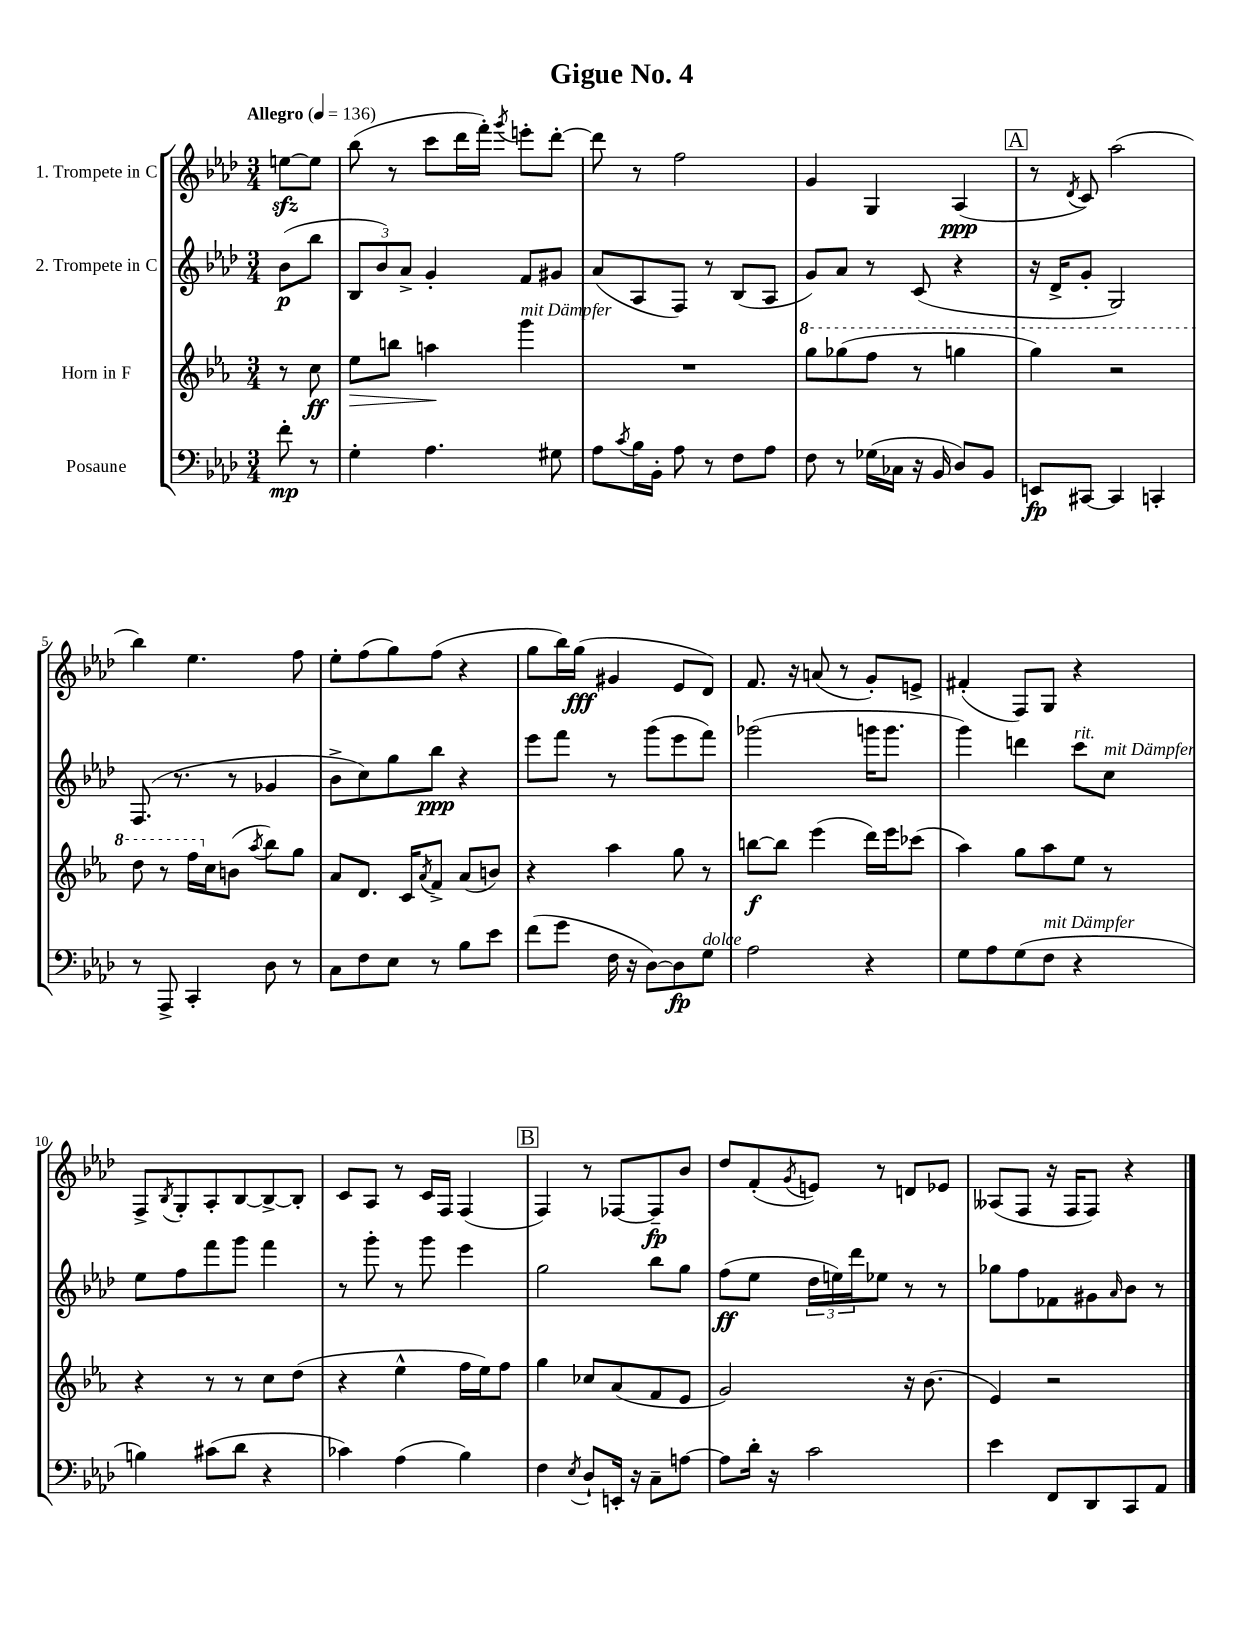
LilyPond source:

\header { title = "Gigue No. 4" }
<<
\new StaffGroup <<
\new Staff = "s0" \with { instrumentName = "1. Trompete in C" } {
    \clef treble \key aes \major \numericTimeSignature \time 3/4 \partial 4 \tempo "Allegro" 4 = 136
    e''8~\sfz e''8 |
    bes''8( r8 c'''8 des'''16 f'''16-.) \acciaccatura { g'''8 } e'''8-. des'''8~-. |
    des'''8 r8 f''2 |
    g'4 g4 aes4\ppp( |
    \mark \markup { \box "A" } r8 \acciaccatura { des'8 } c'8) aes''2( |
    bes''4) ees''4. f''8 |
    ees''8-. f''8( g''8) f''8( r4 |
    g''8 bes''16) g''16\fff( gis'4 ees'8 des'8) |
    f'8. r16 a'8( r8 g'8-.) e'8-> |
    fis'4-.( f8) g8 r4 |
    f8-> \acciaccatura { bes8 } g8-. aes8-. bes8~ bes8~-> bes8-. |
    c'8 aes8 r8 c'16 f16 f4( |
    \mark \markup { \box "B" } f4) r8 fes8~ fes8--\fp bes'8 |
    des''8 f'8-.( \acciaccatura { g'8 } e'8) r8 d'8 ees'8 |
    aeses8( f8 r16 f16 f8) r4 \bar "|." |
}
\new Staff = "s1" \with { instrumentName = "2. Trompete in C" } {
    \clef treble \key aes \major \numericTimeSignature \time 3/4 \partial 4
    bes'8\p( bes''8 |
    \tuplet 3/2 { bes8 bes'8) aes'8-> } g'4-. f'8 gis'8 |
    aes'8( aes8 f8) r8 bes8( aes8 |
    g'8) aes'8 r8 c'8( r4 |
    \mark \markup { \box "A" } r16 des'16-> g'8-. g2) |
    f8.( r8. r8 ges'4 |
    bes'8-> c''8) g''8 bes''8\ppp r4 |
    ees'''8 f'''8 r8 g'''8( ees'''8 f'''8) |
    ges'''2( g'''16 g'''8. |
    g'''4) d'''4 c'''8^\markup { \italic "rit." } c''8^\markup { \italic "mit Dämpfer" } |
    ees''8 f''8 f'''8 g'''8 f'''4 |
    r8 g'''8-. r8 g'''8 ees'''4 |
    \mark \markup { \box "B" } g''2 bes''8 g''8 |
    f''8\ff( ees''8 \tuplet 3/2 { des''16 e''16) des'''16 } ees''8 r8 r8 |
    ges''8 f''8 fes'8 gis'8 \grace { aes'16 } bes'8 r8 \bar "|." |
}
\new Staff = "s2" \with { instrumentName = "Horn in F" } {
    \clef treble \key ees \major \numericTimeSignature \time 3/4 \partial 4
    r8 c''8\ff |
    ees''8\> b''8 a''4\! g'''4^\markup { \italic "mit Dämpfer" } |
    R2. |
    \ottava #1 g'''8 ges'''8( f'''8 r8 g'''4 |
    \mark \markup { \box "A" } g'''4) r2 |
    d'''8 r8 f'''16 \ottava #0 c''16 b'8( \acciaccatura { aes''8 } bes''8) g''8 |
    aes'8 d'8. c'16 \acciaccatura { aes'8 } f'8-> aes'8( b'8) |
    r4 aes''4 g''8 r8 |
    b''8~\f b''8 ees'''4( d'''16) ees'''16 ces'''8( |
    aes''4) g''8 aes''8 ees''8 r8 |
    r4 r8 r8 c''8 d''8( |
    r4 ees''4-^ f''16 ees''16) f''8 |
    \mark \markup { \box "B" } g''4 ces''8 aes'8( f'8 ees'8 |
    g'2) r16 bes'8.( |
    ees'4) r2 \bar "|." |
}
\new Staff = "s3" \with { instrumentName = "Posaune" } {
    \clef bass \key aes \major \numericTimeSignature \time 3/4 \partial 4
    f'8-.\mp r8 |
    g4-. aes4. gis8 |
    aes8 \acciaccatura { c'8 } bes16 bes,16-. aes8 r8 f8 aes8 |
    f8 r8 ges16( ces16 r16 bes,16 des8) bes,8 |
    \mark \markup { \box "A" } e,8\fp cis,8~ cis,4 c,4-. |
    r8 aes,,8-> c,4-. des8 r8 |
    c8 f8 ees8 r8 bes8 ees'8 |
    f'8( g'8 f16 r16 des8~) des8\fp g8^\markup { \italic "dolce" } |
    aes2 r4 |
    g8 aes8 g8( f8^\markup { \italic "mit Dämpfer" } r4 |
    b4) cis'8( des'8 r4 |
    ces'4) aes4( bes4) |
    \mark \markup { \box "B" } f4 \acciaccatura { ees8 } des8-! e,16-. r16 c8-- a8~ |
    a8 des'16-. r16 c'2 |
    ees'4 f,8 des,8 c,8 aes,8 \bar "|." |
}
>>
>>
